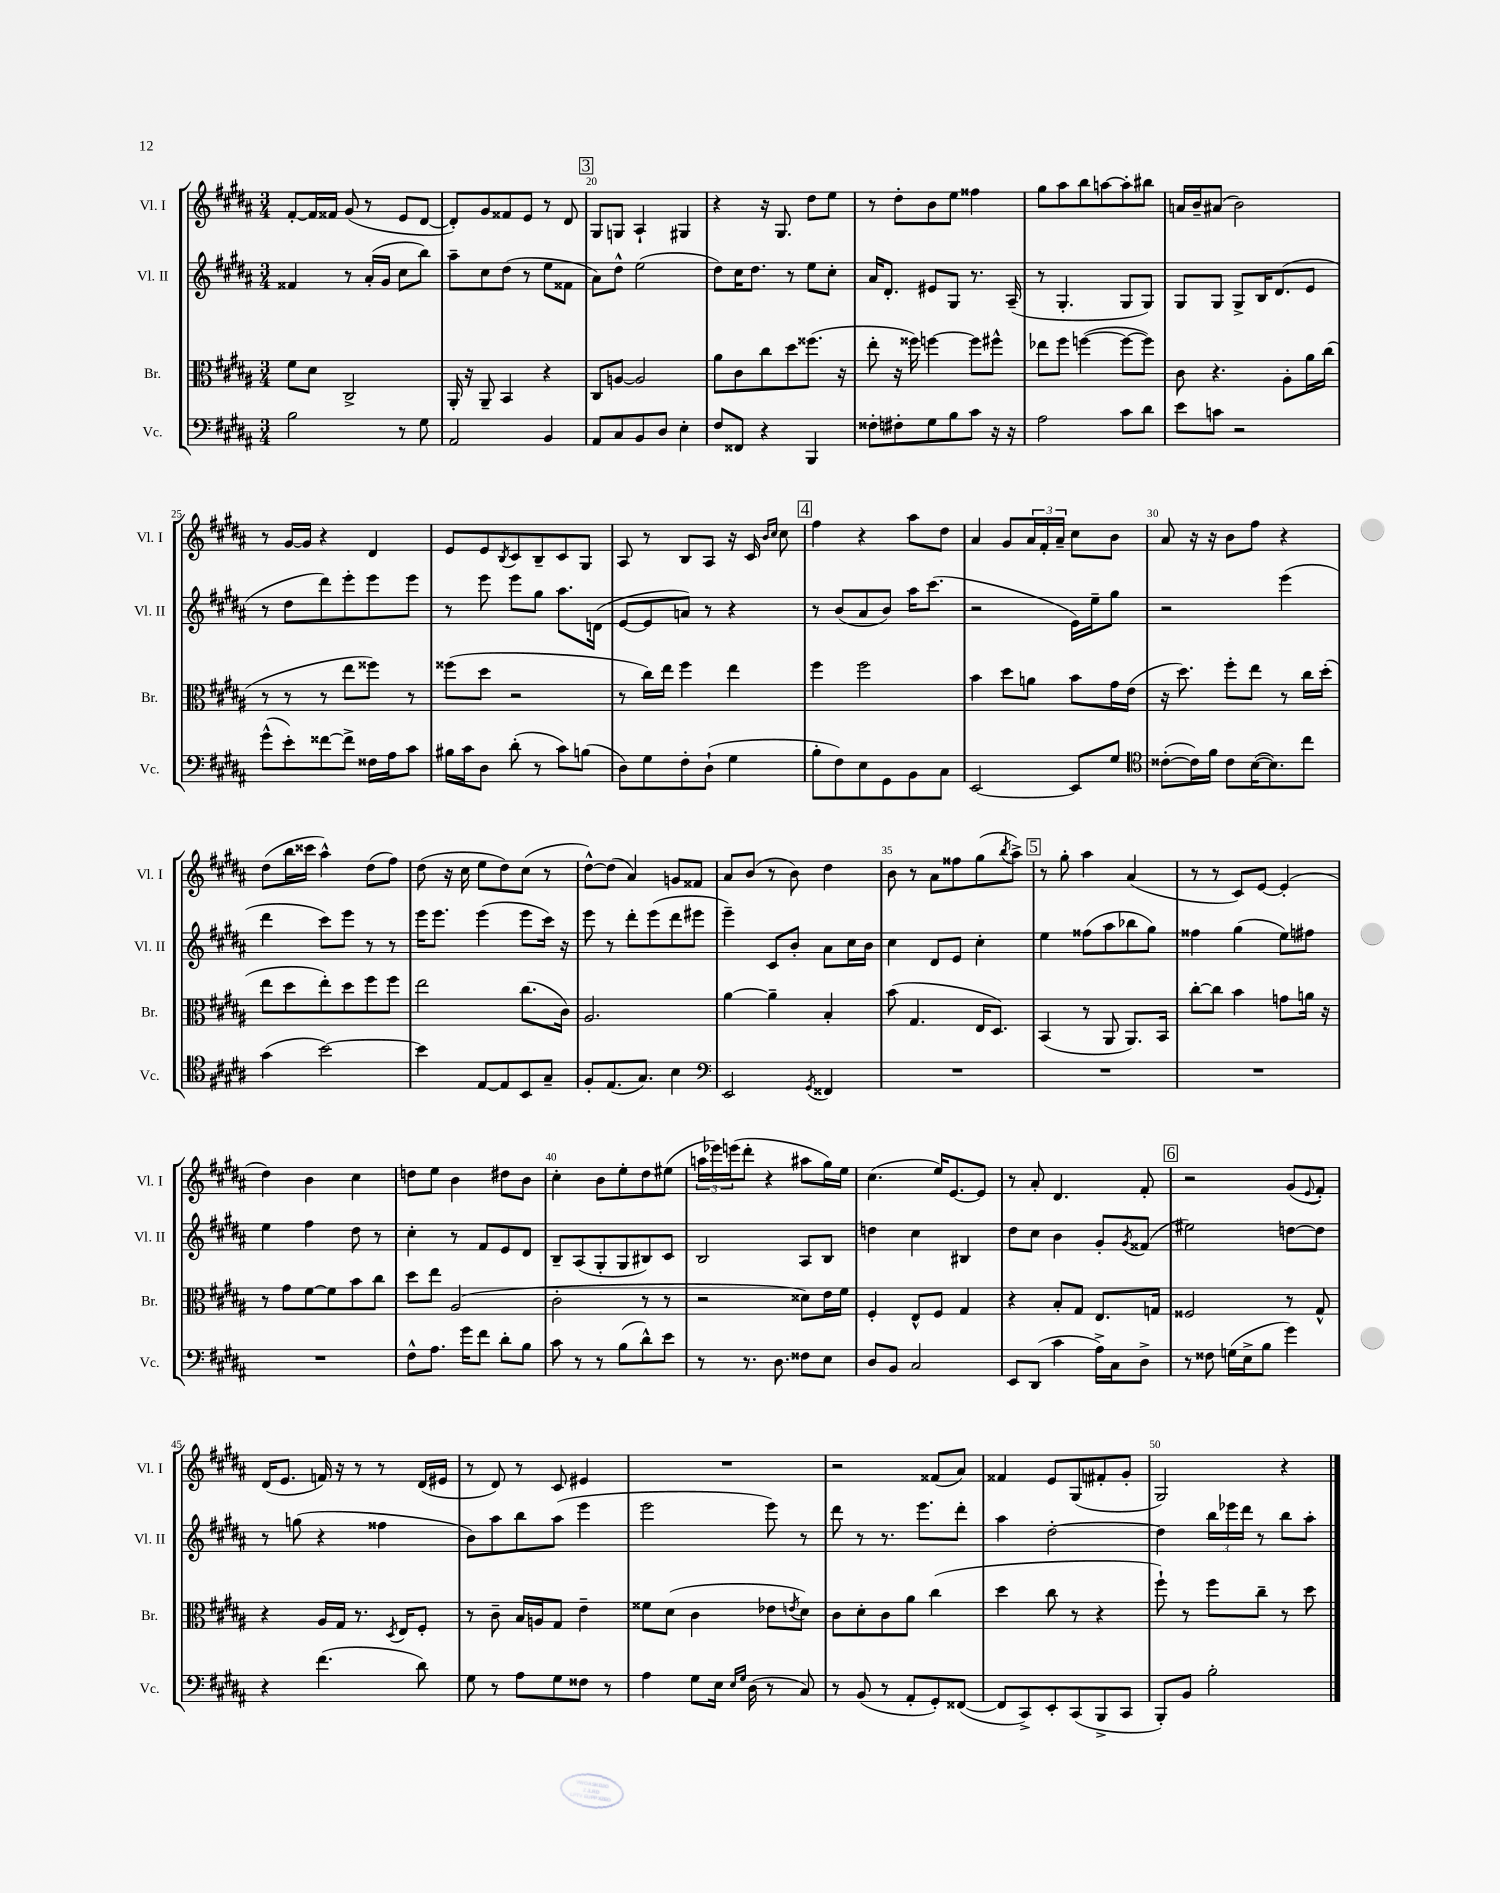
<<
\new StaffGroup <<
\new Staff = "s0" \with { instrumentName = "Vl. I" shortInstrumentName = "Vl. I" } {
    \clef treble \key b \major \numericTimeSignature \time 3/4
    fis'8~-. fis'16 fisis'16 gis'8( r8 e'8 dis'8~ |
    dis'8-.) gis'8 fisis'8 e'8 r8 dis'8 |
    \mark \markup { \box "3" } gis8 g8 ais4-! gis4 |
    r4 r16 gis8. dis''8 e''8 |
    r8 dis''8-. b'8 e''8 fisis''4 |
    gis''8 ais''8 b''8 a''8~ a''8-. bis''8 |
    a'16 b'16-- ais'8( b'2) |
    r8 gis'16~ gis'16 r4 dis'4 |
    e'8 e'8 \acciaccatura { b8 } cis'8 b8-- cis'8 gis8 |
    ais8 r8 b8 ais8 r16 cis'16 \grace { b'16 cis''16 } cis''8 |
    \mark \markup { \box "4" } fis''4 r4 ais''8 dis''8 |
    ais'4 gis'8 \tuplet 3/2 { ais'16 fis'16-. ais'16-- } cis''8 b'8 |
    ais'8 r16 r16 b'8 fis''8 r4 |
    dis''8( b''16 cisis'''16 ais''4-^) dis''8( fis''8) |
    dis''8( r16 cis''16 e''8 dis''8) cis''8( r8 |
    dis''8~-^) dis''8( ais'4) g'8 fisis'8 |
    ais'8 b'8( r8 b'8) dis''4 |
    b'8 r8 ais'8 fisis''8 gis''8( \acciaccatura { b''8 } ais''8->) |
    \mark \markup { \box "5" } r8 gis''8-. ais''4 ais'4( |
    r8 r8 cis'8) e'8~ e'4-.( |
    dis''4) b'4 cis''4 |
    d''8 e''8 b'4 dis''8 b'8 |
    cis''4-. b'8 e''8-. dis''8 eis''8( |
    \tuplet 3/2 { a''16 ees'''16) e'''16( } dis'''8-. r4 ais''8 gis''16) e''16 |
    cis''4.( e''16) e'8.~ e'8 |
    r8 ais'8-. dis'4. fis'8-. |
    \mark \markup { \box "6" } r2 gis'8( \appoggiatura { e'8 } fis'8-.) |
    dis'16( e'8. f'16) r16 r8 r8 dis'16( eis'16 |
    r8 dis'8) r8 cis'8 eis'4 |
    R2. |
    r2 fisis'8( ais'8) |
    fisis'4 e'8 gis8( fis'8-. gis'8-. |
    gis2) r4 \bar "|." |
}
\new Staff = "s1" \with { instrumentName = "Vl. II" shortInstrumentName = "Vl. II" } {
    \clef treble \key b \major \numericTimeSignature \time 3/4
    fisis'4 r8 ais'16-.( gis'16 cis''8 b''8) |
    ais''8-- cis''8 dis''8( r8 e''8 fisis'8 |
    \mark \markup { \box "3" } ais'8) dis''8-^ e''2( |
    dis''8) cis''16 dis''8. r8 e''8 cis''8-. |
    ais'16 dis'8.-. eis'8 gis8 r8. ais16--( |
    r8 gis4.-. gis8 gis8) |
    gis8 gis8 gis8-> b16 dis'8.( e'8 |
    r8 dis''8 dis'''8) e'''8-. e'''8 e'''8 |
    r8 e'''8 e'''8 gis''8 ais''8. d'16( |
    e'8~ e'8 a'8) r8 r4 |
    \mark \markup { \box "4" } r8 b'8( ais'8 b'8) ais''16 cis'''8.( |
    r2 e'16) e''16-- gis''8 |
    r2 e'''4( |
    dis'''4 cis'''8) e'''8 r8 r8 |
    e'''16 e'''8. e'''4( e'''8 cis'''16) r16 |
    e'''8 r8 dis'''8-. e'''8( dis'''8 eis'''8 |
    e'''4--) cis'8 b'8-. ais'8 cis''16 b'16 |
    cis''4 dis'8 e'8 cis''4-. |
    \mark \markup { \box "5" } e''4 fisis''8( ais''8 bes''8 gis''8) |
    fisis''4 gis''4( e''8) fis''8 |
    e''4 fis''4 dis''8 r8 |
    cis''4-. r8 fis'8 e'8 dis'8 |
    b8-- ais8( gis8-. gis8 bis8) cis'8 |
    b2 ais8 b8 |
    d''4 cis''4 bis4 |
    dis''8 cis''8 b'4 gis'8-. \acciaccatura { gis'8 } fisis'8( |
    \mark \markup { \box "6" } eis''2) d''8~ d''8 |
    r8 g''8( r4 fisis''4 |
    b'8) ais''8 b''8 ais''8( e'''4 |
    e'''2 e'''8) r8 |
    dis'''8 r8 r8. e'''8. dis'''8-. |
    ais''4 dis''2~-. |
    dis''4 \tuplet 3/2 { b''16 ees'''16 dis'''16 } r8 b''8 ais''8-. \bar "|." |
}
\new Staff = "s2" \with { instrumentName = "Br." shortInstrumentName = "Br." } {
    \clef alto \key b \major \numericTimeSignature \time 3/4
    fis'8 dis'8 cis2-> |
    ais,16-. r16 ais,8-- b,4 r4 |
    \mark \markup { \box "3" } cis8 a8~ a2 |
    ais'8 cis'8 cis''8 dis''8 fisis''8.( r16 |
    e''8-. r16 fisis''16) f''4~ f''8 fis''8-^ |
    ees''8 fis''8 f''4~( f''8~ f''8) |
    cis'8 r4. ais8-. ais'16 cis''16( |
    r8 r8 r8 e''8 fisis''8) r8 |
    fisis''8( dis''8 r2 |
    r8 cis''16) e''16 fis''4 e''4 |
    \mark \markup { \box "4" } fis''4 fis''2 |
    b'4 dis''8 a'8 b'8 gis'16 e'16( |
    r16 dis''8.) fis''8-. e''8 r8 cis''16 dis''16-.( |
    e''8 dis''8 e''8-.) dis''8 fis''8 fis''8 |
    e''2 cis''8.( cis'16) |
    ais2. |
    ais'4~ ais'4-- b4-. |
    b'8( gis4. e16 dis8.) |
    \mark \markup { \box "5" } b,4( r8 ais,8 ais,8.) b,16 |
    cis''8~-. cis''8 b'4 g'8 a'16 r16 |
    r8 gis'8 fis'8~ fis'8 b'8 cis''8 |
    dis''8 e''8 ais2( |
    cis'2-. r8 r8 |
    r2 disis'8) e'16 fis'16 |
    fis4-. e8-^ fis8 gis4 |
    r4 b8-. gis8 e8. g16 |
    \mark \markup { \box "6" } fisis2 r8 gis8-^ |
    r4 ais16 gis16 r8. \acciaccatura { dis8 } e16 fis8-. |
    r8 cis'8-- b16 a16 gis8 e'4-- |
    fisis'8 dis'8( cis'4 ees'8 \acciaccatura { e'8 } dis'8) |
    cis'8 dis'8-. cis'8 ais'8 cis''4( |
    dis''4 cis''8 r8 r4 |
    fis''8-!) r8 fis''8 cis''8-- r8 dis''8 \bar "|." |
}
\new Staff = "s3" \with { instrumentName = "Vc." shortInstrumentName = "Vc." } {
    \clef bass \key b \major \numericTimeSignature \time 3/4
    b2 r8 gis8 |
    ais,2 b,4 |
    \mark \markup { \box "3" } ais,8 cis8 b,8 dis8 e4-. |
    fis8 fisis,8 r4 b,,4 |
    fisis8-. fis8-. gis8 b8 cis'8 r16 r16 |
    ais2 cis'8 dis'8 |
    e'8 c'8 r2 |
    gis'8-^( e'8-.) fisis'8~ fisis'8-> fisis16 ais16 cis'8 |
    bis16 cis'16 dis8 dis'8-.( r8 cis'8) b8( |
    dis8) gis8 fis8-. dis8-!( gis4 |
    \mark \markup { \box "4" } b8-. fis8) e8 gis,8 b,8 cis8 |
    e,2~ e,8 gis8 |
    \clef tenor cisis'8~-.( cisis'16) fis'16 cisis'8 b16~( b8.) cis''8 |
    gis'4( b'2~) |
    b'4 e8~ e8 b,8 gis8-- |
    fis8-. e8.( gis8.) b4 |
    \clef bass e,2 \acciaccatura { gis,8 } fisis,4 |
    R2. |
    \mark \markup { \box "5" } R2. |
    R2. |
    R2. |
    fis8-^ ais8. gis'16 fis'8 dis'8-. b8 |
    cis'8 r8 r8 b8( dis'8-^) e'8 |
    r8 r8. dis8. fisis8 e8 |
    dis8 b,8 cis2 |
    e,8 dis,8( cis'4 ais16->) cis16 dis8-> |
    \mark \markup { \box "6" } r8 fisis8 g16( e16-> b8 gis'4) |
    r4 fis'4.( dis'8) |
    gis8 r8 ais8 gis8 fisis8 r8 |
    ais4 gis8 e16 \grace { e16 gis16 } dis16( r8 cis8) |
    r8 b,8( r8 ais,8-. gis,8-.) fisis,8~( |
    fisis,8 cis,8->) e,8-. cis,8( b,,8-> cis,8 |
    b,,8-.) b,8 b2-. \bar "|." |
}
>>
>>
\layout { \context { \Score currentBarNumber = #18 \override BarNumber.break-visibility = ##(#f #t #t) barNumberVisibility = #(every-nth-bar-number-visible 5) } }
